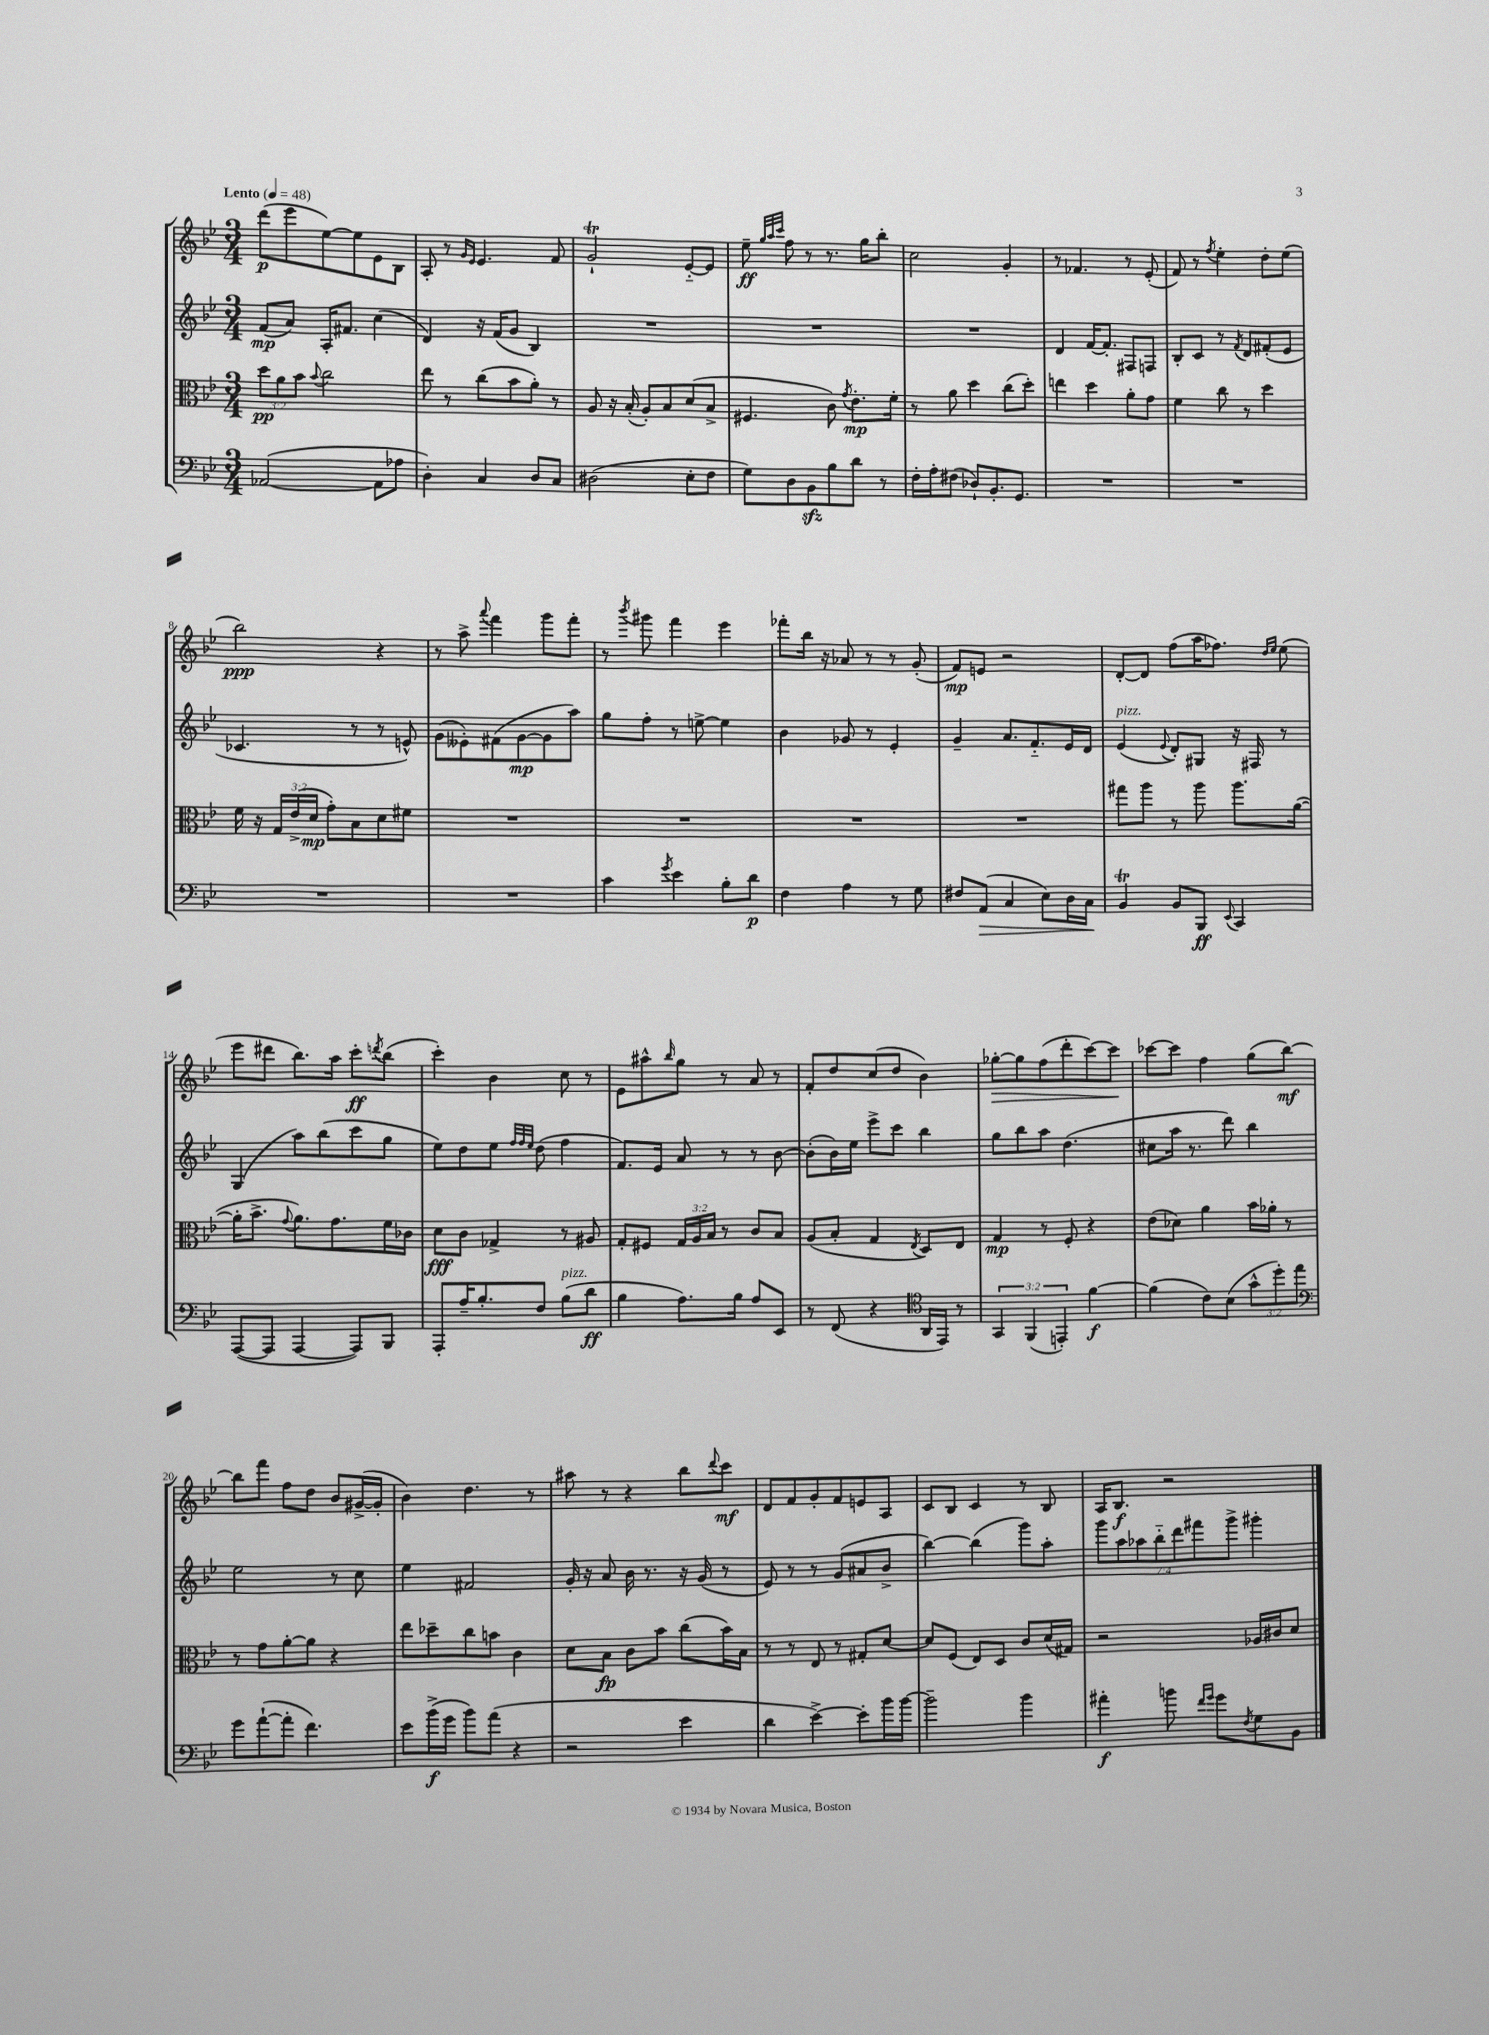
<<
\new StaffGroup <<
\new Staff = "s0" {
    \clef treble \key bes \major \numericTimeSignature \time 3/4 \tempo "Lento" 4 = 48
    d'''8\p( ees'''8 ees''8~) ees''8 ees'8 bes8 |
    a8-. r8 \grace { g'16 ees'16 } ees'4. f'8 |
    g'2-!\trill ees'8~-_ ees'8 |
    ees''8--\ff \grace { g''32 a''32 c'''32 } f''8 r8 r8. g''16 bes''8-. |
    c''2 g'4-. |
    r8 fes'4. r8 ees'8-.( |
    f'8) r8 \acciaccatura { f''8 } ees''4-. d''8-. ees''8( |
    bes''2\ppp) r4 |
    r8 a''8-> \appoggiatura { a'''8 } f'''4 g'''8 f'''8-. |
    r8 \acciaccatura { bes'''8 } gis'''8 f'''4 ees'''4 |
    fes'''8-. bes''16 r16 aes'8 r8 r8 g'8-.( |
    f'8\mp) e'8 r2 |
    d'8~-. d'8 f''8( a''16 fes''8.) \grace { d''16 ees''16 } ees''8( |
    ees'''8 dis'''8 bes''8.) a''16 c'''8-.\ff \acciaccatura { d'''8 } bes''8( |
    c'''4-.) bes'4 c''8 r8 |
    ees'8 ais''8-^ \grace { bes''16 } g''8 r8 a'8 r8 |
    f'8-. d''8 c''8( d''8 bes'4) |
    ges''8~-.\> ges''8 f''8( d'''8-. c'''8~) c'''8\! |
    ces'''8~ ces'''8 f''4 g''8( bes''8~\mf) |
    bes''8 f'''8 f''8 d''8 bes'8 gis'16~->( gis'16-. |
    bes'4) d''4. r8 |
    ais''8 r8 r4 bes''8 \appoggiatura { d'''8 } c'''8\mf |
    d'8 f'8 g'8-. f'8 e'8 a8 |
    c'8 bes8 c'4 r8 bes8 |
    a16 bes8.\f r2 \bar "|." |
}
\new Staff = "s1" {
    \clef treble \key bes \major \numericTimeSignature \time 3/4 \override Staff.TupletNumber.text = #tuplet-number::calc-fraction-text
    f'8\mp( a'8) a16-. fis'8. c''4( |
    d'4) r16 f'16( g'8 bes4) |
    R2. |
    R2. |
    R2. |
    d'4 f'16~ f'8.-. fis8 f8 |
    bes8-. c'8 r8 \acciaccatura { f'8 } d'8 fis'8-.( ees'8 |
    ces'4. r8 r8 e'8-^) |
    g'8( eeses'8-.) fis'8( g'8~\mp g'8 a''8) |
    g''8 f''8-. r8 e''8~-> e''4 |
    bes'4 ges'8 r8 ees'4-. |
    g'4-- a'8. f'8.-_ ees'16 d'16 |
    ees'4^\markup { \italic "pizz." }( \appoggiatura { ees'8 } d'8-.) gis8 r16 fis16 r8 |
    g4( a''8) bes''8( c'''8 g''8 |
    ees''8) d''8 ees''8 \grace { f''32 f''32 ees''32 } d''8( f''4 |
    f'8.) ees'16 a'8 r8 r8 bes'8~ |
    bes'8-.( bes'16) ees''16 ees'''8-> c'''8 bes''4 |
    g''8 bes''8 a''8 d''4.( |
    cis''8 a''16 r8. d'''8) bes''4 |
    ees''2 r8 c''8 |
    ees''4 fis'2 |
    g'16-. r16 a'8 bes'16 r8. r16 g'16( r8 |
    ees'8) r8 r8 g'8( ais'8 bes'8-> |
    bes''4~) bes''4( g'''8) a''8-. |
    \tuplet 7/4 { g'''8 a''8 aes''8 bes''8-_ d'''8 fis'''8 g'''8-> } gis'''4-. \bar "|." |
}
\new Staff = "s2" {
    \clef alto \key bes \major \numericTimeSignature \time 3/4 \override Staff.TupletNumber.text = #tuplet-number::calc-fraction-text
    \tuplet 3/2 { d''8\pp a'8 bes'8 } \appoggiatura { bes'8 } c''2 |
    ees''8 r8 c''8( bes'8 a'8-.) r8 |
    a8 r16 bes16-.( a8-.) bes8 d'8( bes8-> |
    fis4. c'8) \acciaccatura { g'8 } ees'8.-.\mp f'16-. |
    r8 a'8 d''4 c''8( d''8-.) |
    e''4 d''4 a'8-. g'8 |
    f'4 c''8 r8 d''4 |
    f'16 r16 \tuplet 3/2 { g16 ees'16->( d'16\mp } g'8-.) bes8 d'8 fis'8 |
    R2. |
    R2. |
    R2. |
    R2. |
    gis''8 a''8 r8 a''8 a''8. a'16~( |
    a'16-. bes'8.-> \appoggiatura { g'8 } a'8.) g'8. f'16 ces'16 |
    d'8\fff c'8 ges4-> r8 ais8 |
    g8-. fis8 \tuplet 3/2 { g16 a16 bes16 } r8 c'8 bes8 |
    a8( bes8-. g4 \acciaccatura { ees8 } d8) ees8 |
    g4\mp r8 f8-. r4 |
    ees'8( des'8) a'4 bes'16 aes'16-. r8 |
    r8 g'8 a'8~-. a'8 r4 |
    ees''8 des''8-- c''8 b'8 c'4 |
    d'8 bes8\fp c'8 bes'8 c''8( bes'16) bes16 |
    r8 r8 ees8 r8 gis8-. d'8~ |
    d'8 f8( ees8) d8 c'8 d'16( gis16) |
    r2 aes16 cis'16 d'8 \bar "|." |
}
\new Staff = "s3" {
    \clef bass \key bes \major \numericTimeSignature \time 3/4 \override Staff.TupletNumber.text = #tuplet-number::calc-fraction-text
    aes,2~( aes,8 aes8 |
    d4-.) c4 d8 c8 |
    dis2( ees8-. f8 |
    g8) d8 bes,8\sfz bes8 d'8 r8 |
    f16-. a16-. fis8( des8-!) bes,8.-. g,8. |
    R2. |
    R2. |
    R2. |
    R2. |
    c'4 \acciaccatura { g'8 } ees'4 bes8-. d'8\p |
    f4 a4 r8 g8 |
    fis8 a,8\>( c4 ees8) d16 c16\! |
    bes,4\trill bes,8 bes,,8\ff \appoggiatura { ees,8 } c,4 |
    a,,8~( a,,8 a,,4~ a,,8) bes,,8 |
    a,,8-. a16-- bes8.-. f8 bes8^\markup { \italic "pizz." }( d'8\ff |
    bes4 a8.) bes16 a8 ees,8 |
    r8 f,8( r4 \clef tenor a,16 ees,16) r8 |
    \tuplet 3/2 { g,4 f,4( e,4-.) } f'4~\f |
    f'4( c'8) bes8( \tuplet 3/2 { g'8-^ d''8-.) ees''8 } |
    \clef bass g'8 a'8~-!( a'8-. f'4.) |
    ees'8 bes'16->\f( g'16 bes'8) a'8( r4 |
    r2 ees'4 |
    d'4 ees'4~->) ees'8-. bes'16 bes'16~ |
    bes'2-- bes'4 |
    ais'4-.\f b'8 \grace { f'16 g'16 } g'8 \acciaccatura { f8 } g8 bes,8 \bar "|." |
}
>>
>>
